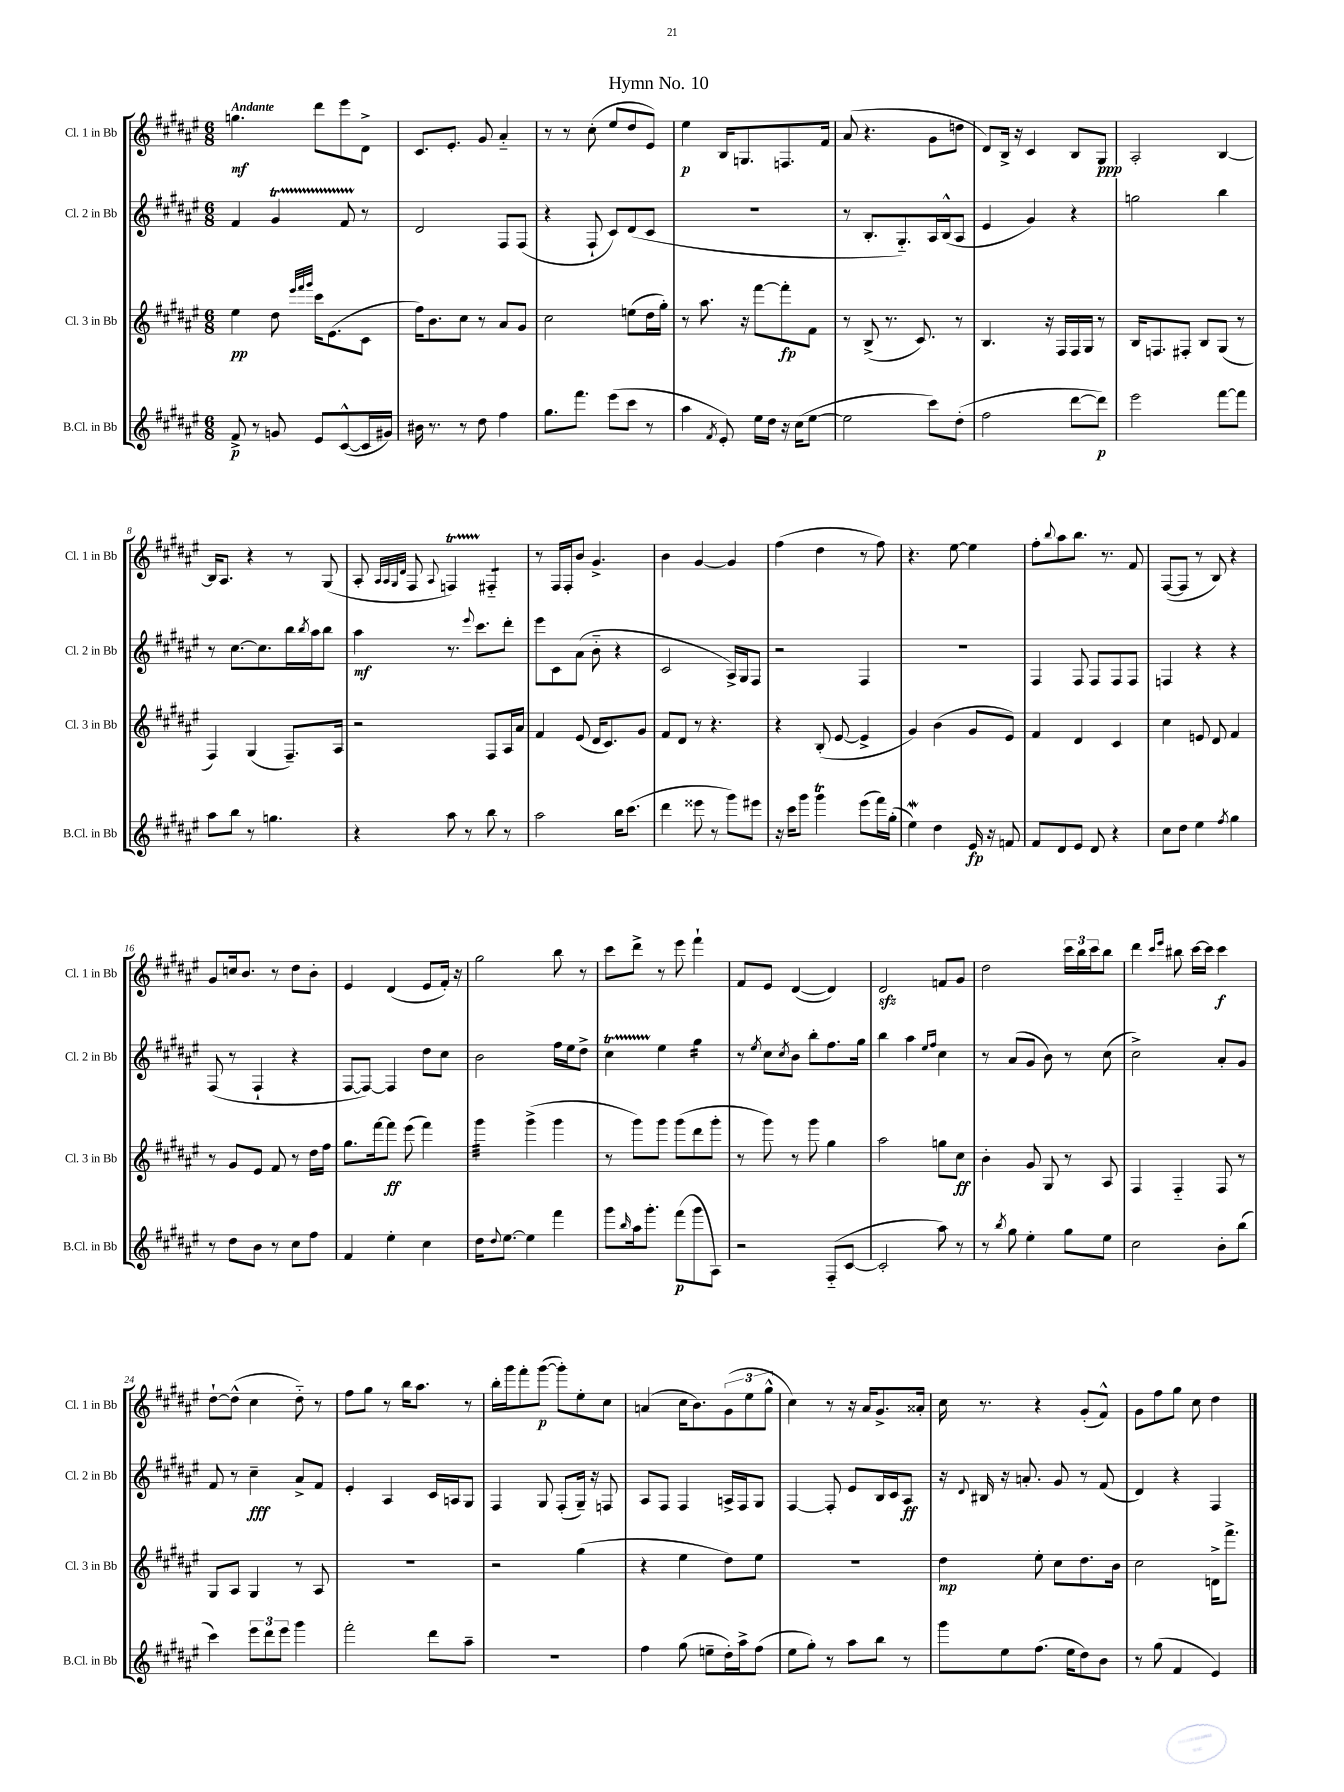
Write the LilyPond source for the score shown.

\header { title = "Hymn No. 10" }
<<
\new StaffGroup <<
\new Staff = "s0" \with { instrumentName = "Cl. 1 in Bb" shortInstrumentName = "Cl. 1 in Bb" } {
    \clef treble \key fis \major \numericTimeSignature \time 6/8 \tempo "Andante"
    g''4.\mf dis'''8 eis'''8 dis'8-> |
    cis'8. eis'8.-. gis'8 ais'4-_ |
    r8 r8 cis''8-.( eis''8 dis''8 eis'8) |
    eis''4\p b16 g8. f8. fis'16 |
    ais'8( r4. gis'8 d''8 |
    dis'8) b16-> r16 cis'4 b8 gis8\ppp |
    ais2-. b4~ |
    b16 ais8. r4 r8 gis8( |
    ais8-. \grace { ais32 ais32 gis32 dis'32 } fis8 \appoggiatura { ais8 } f4\startTrillSpan) fis4:8-_\stopTrillSpan |
    r8 fis16 fis16-. b'8 gis'4.-> |
    b'4 gis'4~ gis'4 |
    fis''4( dis''4 r8 fis''8) |
    r4. eis''8~ eis''4 |
    fis''8-. \appoggiatura { b''8 } ais''8 b''8. r8. fis'8 |
    fis8~( fis8 r8 b8) r4 |
    gis'8 c''16 b'8. r8 dis''8 b'8-. |
    eis'4 dis'4( eis'8 fis'16-.) r16 |
    gis''2 b''8 r8 |
    cis'''8 dis'''8-> r8 eis'''8 fis'''4-! |
    fis'8 eis'8 dis'4~( dis'4) |
    dis'2\sfz f'8 gis'8 |
    dis''2 \tuplet 3/2 { cis'''16 b''16 cis'''16 } b''8 |
    dis'''4 \grace { cis'''16 eis'''16 } bis''8 cis'''16~ cis'''16 cis'''4\f |
    dis''8~-! dis''8-^( cis''4 dis''8-_) r8 |
    fis''8 gis''8 r8 b''16 ais''8. r8 |
    b''16-. gis'''16 fis'''8-. gis'''8~\p( gis'''8-.) eis''8-. cis''8 |
    a'4( cis''16 b'8.) \tuplet 3/2 { gis'8( eis''8 gis''8-^ } |
    cis''4) r8 r16 ais'16 gis'8.-> aisis'16-. |
    cis''16 r8. r4 gis'8-.( fis'8-^) |
    gis'8 fis''8 gis''8 cis''8 dis''4 \bar "|." |
}
\new Staff = "s1" \with { instrumentName = "Cl. 2 in Bb" shortInstrumentName = "Cl. 2 in Bb" } {
    \clef treble \key fis \major \numericTimeSignature \time 6/8
    fis'4 gis'4\startTrillSpan fis'8 r8\stopTrillSpan |
    dis'2 fis8 fis8( |
    r4 fis8-! cis'8) dis'8( cis'8 |
    R2. |
    r8 b8.-. gis8.-_) ais16 b16-^( ais8 |
    eis'4 gis'4) r4 |
    g''2 b''4 |
    r8 cis''8.~ cis''8. b''16 \acciaccatura { b''8 } ais''16 b''8 |
    ais''4\mf r8. \appoggiatura { eis'''8 } cis'''8. dis'''8-. |
    eis'''8 cis'8 ais'8( b'8-_ r4 |
    cis'2 ais16->) gis16 fis8 |
    r2 fis4 |
    R2. |
    fis4 fis8 fis8 fis8 fis8 |
    f4 r4 r4 |
    fis8( r8 fis4-! r4 |
    fis8~ fis8~) fis4 dis''8 cis''8 |
    b'2 fis''16 eis''16 dis''8-> |
    cis''4\startTrillSpan eis''4\stopTrillSpan gis''4:16 |
    r8 \acciaccatura { eis''8 } cis''8 \acciaccatura { cis''8 } b'8 b''8-. fis''8. gis''16 |
    b''4 ais''4 \grace { eis''16 fis''16 } cis''4 |
    r8 ais'8( gis'8 b'8) r8 cis''8( |
    cis''2->) ais'8-. gis'8 |
    fis'8 r8 cis''4--\fff ais'8-> fis'8 |
    eis'4-. ais4 cis'16 a16 gis8 |
    fis4 gis8 fis8-.( gis16--) r16 f8 |
    ais8 fis8 fis4 a16-> fis16 gis8 |
    fis4~ fis8-. eis'8 b16 cis'16 ais8\ff |
    r16 \appoggiatura { dis'8 } bis16 r16 a'8.-. gis'8 r8 fis'8( |
    dis'4) r4 fis4 \bar "|." |
}
\new Staff = "s2" \with { instrumentName = "Cl. 3 in Bb" shortInstrumentName = "Cl. 3 in Bb" } {
    \clef treble \key fis \major \numericTimeSignature \time 6/8
    eis''4\pp dis''8 \grace { eis'''32 fis'''32 gis'''32 } cis'''16 eis'8.( cis'8 |
    fis''16) b'8. cis''8 r8 ais'8 gis'8 |
    cis''2 e''8( dis''16 gis''16-.) |
    r8 ais''8. r16 fis'''8~ fis'''8-.\fp fis'8 |
    r8 b8->( r8. cis'8.) r8 |
    b4. r16 fis16 fis16 gis16 r8 |
    b16 f8. fis8-. b8 gis8( r8 |
    fis4) gis4( fis8.--) ais16 |
    r2 fis8 ais16 ais'16 |
    fis'4 eis'8( dis'16 cis'8.) gis'8 |
    fis'8 dis'8 r8 r4. |
    r4 b8-.( eis'8~ eis'4-> |
    gis'4) b'4( gis'8 eis'8) |
    fis'4 dis'4 cis'4 |
    cis''4 e'8 dis'8 fis'4 |
    r8 gis'8 eis'8 fis'8 r8 dis''16 fis''16 |
    gis''8. fis'''16~ fis'''8\ff eis'''8( fis'''4) |
    gis'''4:32 gis'''4->( gis'''4 |
    r8 gis'''8) gis'''8 gis'''8( dis'''8 gis'''8-. |
    r8 gis'''8) r8 gis'''8 gis''4 |
    ais''2 g''8 cis''8\ff |
    b'4-. gis'8 gis8 r8 ais8 |
    fis4 fis4-_ fis8 r8 |
    gis8 ais8 gis4 r8 ais8 |
    R2. |
    r2 gis''4( |
    r4 eis''4 dis''8) eis''8 |
    R2. |
    dis''4\mp eis''8-. cis''8 dis''8. b'16 |
    cis''2 d'16-> fis'''8.-> \bar "|." |
}
\new Staff = "s3" \with { instrumentName = "B.Cl. in Bb" shortInstrumentName = "B.Cl. in Bb" } {
    \clef treble \key fis \major \numericTimeSignature \time 6/8
    fis'8->\p r8 g'8 eis'8 cis'8~-^( cis'16 gis'16) |
    bis'16 r8. r8 dis''8 fis''4 |
    gis''8. fis'''8. eis'''8( cis'''8 r8 |
    ais''4 \acciaccatura { fis'8 } eis'8-.) eis''16 dis''16 r16 cis''16( eis''8~ |
    eis''2 cis'''8) dis''8-.( |
    fis''2 dis'''8~ dis'''8\p) |
    eis'''2 fis'''8~ fis'''8 |
    ais''8 b''8 r8 g''4. |
    r4 ais''8 r8 b''8 r8 |
    ais''2 b''16 cis'''8.( |
    dis'''4 eisis'''8 r8 gis'''8) eis'''8 |
    r16 cis'''16 gis'''8 gis'''4\trill eis'''8( fis'''16) gis''16-.( |
    eis''4\mordent) dis''4 eis'16\fp r16 f'8 |
    fis'8 dis'8 eis'8 dis'8 r4 |
    cis''8 dis''8 eis''4 \acciaccatura { fis''8 } gis''4 |
    r8 dis''8 b'8 r8 cis''8 fis''8 |
    fis'4 eis''4-. cis''4 |
    dis''16 \appoggiatura { dis''8 } eis''8.~ eis''4 fis'''4 |
    gis'''8 \grace { b''16 } ais''16 gis'''8.-. fis'''8\p( gis'''8 ais8) |
    r2 fis8-_( cis'8~ |
    cis'2-. ais''8) r8 |
    r8 \acciaccatura { b''8 } gis''8 eis''4-. gis''8 eis''8 |
    cis''2 b'8-. b''8( |
    cis'''4) \tuplet 3/2 { eis'''8 dis'''8 eis'''8 } gis'''4 |
    fis'''2-. dis'''8 ais''8-- |
    R2. |
    fis''4 gis''8( e''8-- dis''16-.) ais''16-> fis''8( |
    eis''8 gis''8-.) r8 ais''8 b''8 r8 |
    gis'''8 eis''8 fis''8.( eis''16 dis''8) b'8 |
    r8 gis''8( fis'4 eis'4) \bar "|." |
}
>>
>>
